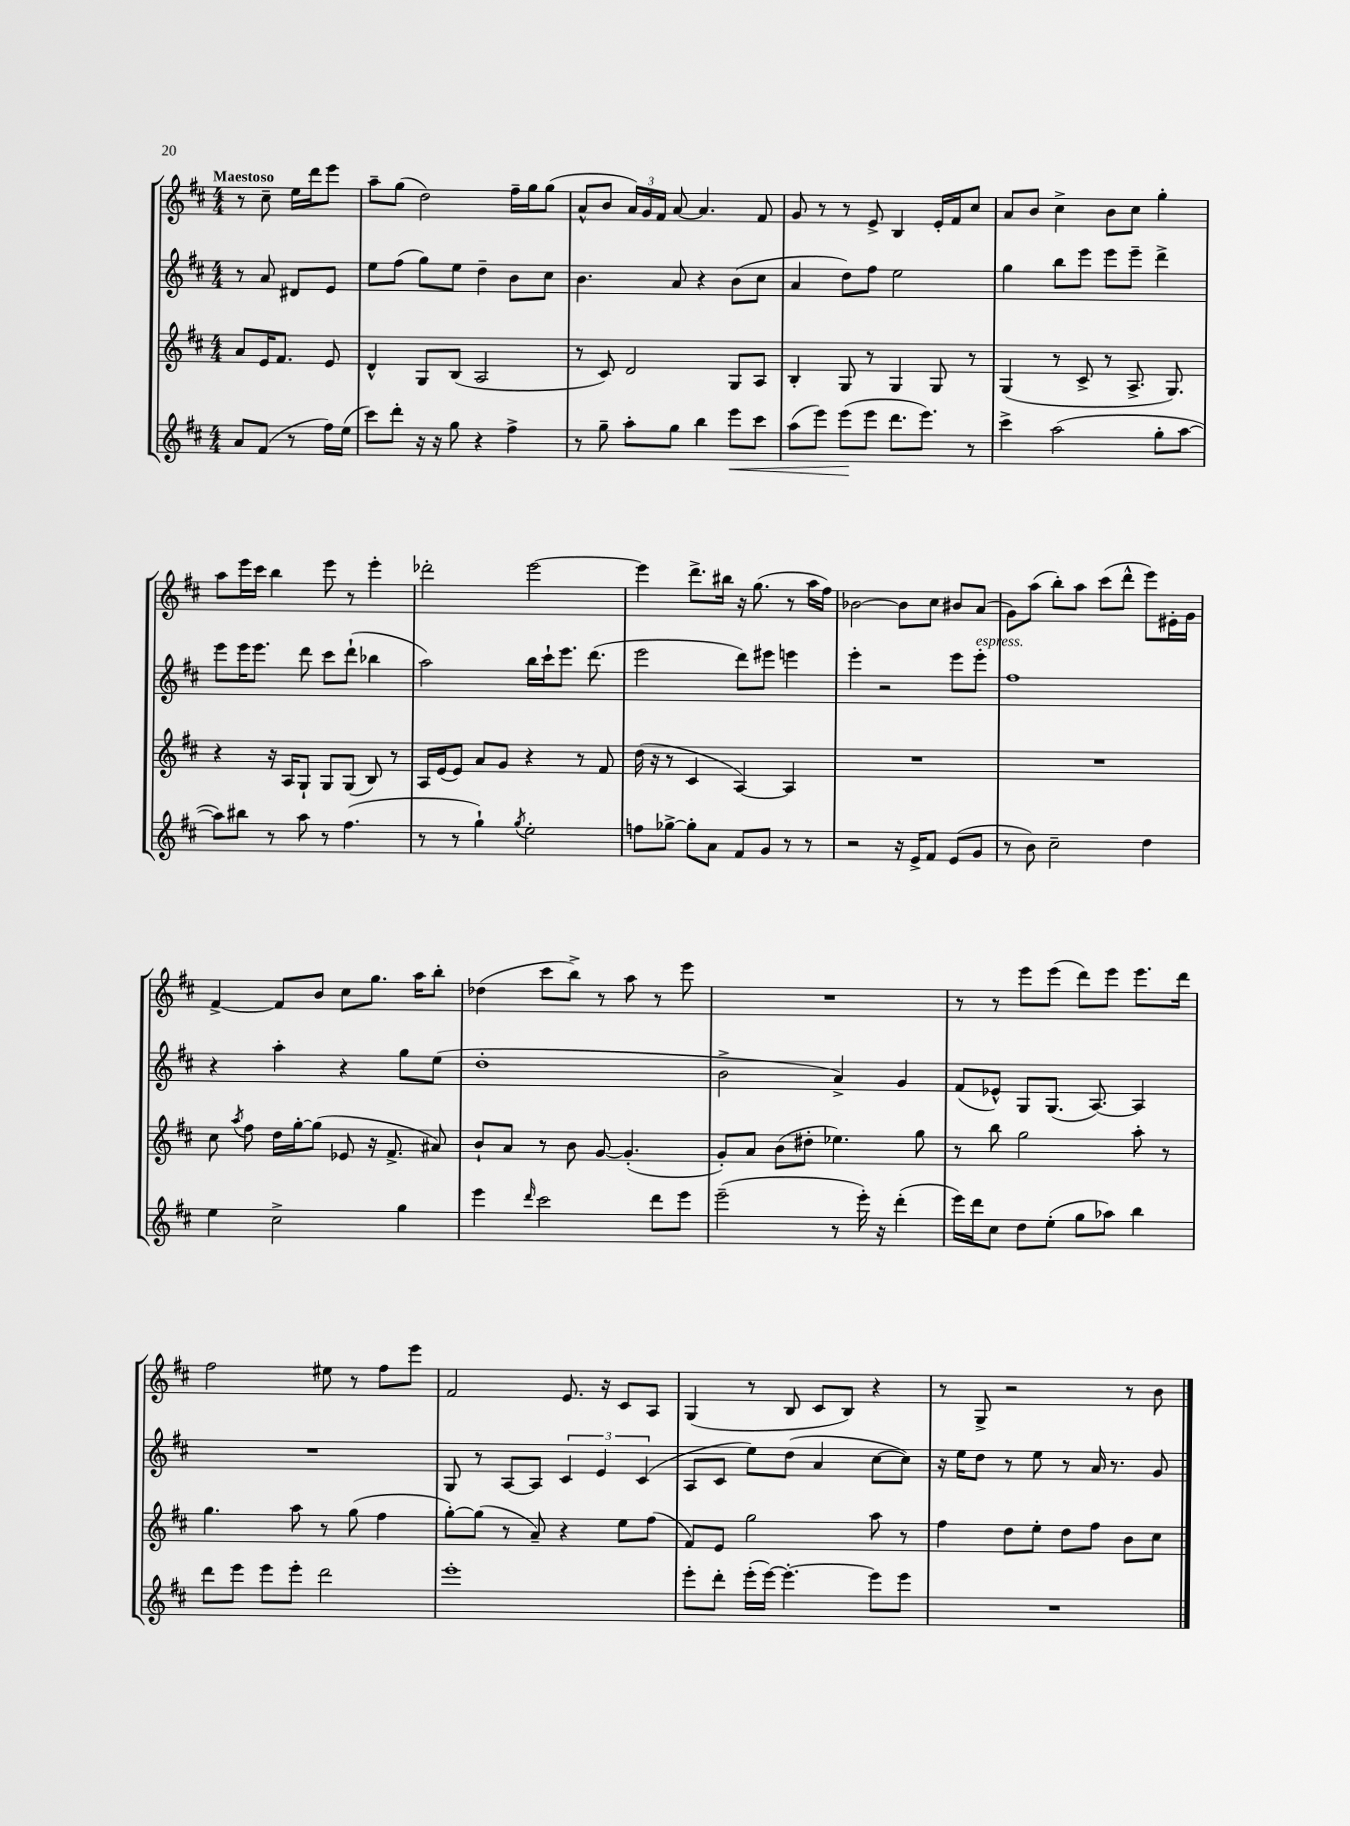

**kern	**dynam	**kern	**kern	**kern
*part4	*part4	*part3	*part2	*part1
*staff4	*staff4	*staff3	*staff2	*staff1
*clefG2	*	*clefG2	*clefG2	*clefG2
*k[f#c#]	*	*k[f#c#]	*k[f#c#]	*k[f#c#]
*M4/4	*	*M4/4	*M4/4	*M4/4
=	=	=	=	=
!	!	!	!	!LO:TX:a:B:t=Maestoso
8a/L	.	8a/L	8r	8r
(8f#/J	.	16e/K	8a/	8cc#~\
.	.	8.f#/J	.	.
8r	.	.	8d#X/L	16ee\LL
.	.	.	.	16ddd\J
16ff#\LL)	.	8e/	8e/J	8eee\J
(16ee\JJ	.	.	.	.
=1	=1	=1	=1	=1
8ccc#\L)	.	4d^^/	8ee\L	8aa~\L
8ddd'\J	.	.	(8ff#\J	(8gg\J
16r	.	8G/L	8gg\L)	2dd\)
16r	.	.	.	.
8gg\	.	(8B/J	8ee\J	.
4r	.	2A/	4dd~\	.
4ff#^\	.	.	8b\L	16ff#~\LL
.	.	.	.	16gg\J
.	.	.	8cc#\J	(8gg\J
=2	=2	=2	=2	=2
8r	.	8r	4.b\	8a^^/L
8gg~\	.	8c#/)	.	8b/J
8aa'\L	.	2d/	.	24a/LL)
.	.	.	.	24g/
.	.	.	.	24f#/JJ
8gg\J	.	.	8a/	[8a/
4bb\	.	.	4r	4.a/]
!	!LO:HP:b	!	!	!
8eee\L	<	8G/L	(8b\L	.
8ccc#\J	.	8A/J	8cc#\J	8f#/
=3	=3	=3	=3	=3
(8aa\L	.	4B'/	4a/	8g/
8eee\J)	.	.	.	8r
(8eee\L	.	8G/	8dd\L)	8r
8eee\J	[	8r	8ff#\J	8e^/
8.ddd\L	.	4G/	2ee\	4B/
8.eee\J)	.	.	.	.
.	.	8G/	.	16e'/LL
.	.	.	.	16f#/J
8r	.	8r	.	8cc#/J
=4	=4	=4	=4	=4
4ccc#^\	.	(4G/	4gg\	8a/L
.	.	.	.	8b/J
(2aa\	.	8r	8bb\L	4cc#^\
.	.	8c#^/	8eee\J	.
.	.	8r	8eee\L	8b\L
.	.	8.A^/	8eee~\J	8cc#\J
8gg'\L	.	.	4ddd^\	4gg'\
.	.	8.G/)	.	.
[8aa\J	.	.	.	.
!!LO:LB:g=z
=5	=5	=5	=5	=5
8aa\L])	.	4r	8eee\L	8aa\L
8bb#X\J	.	.	16eee\K	16eee\L
.	.	.	8.eee\J	16ccc#\JJ
8r	.	16r	.	4bb\
.	.	16A/KL	.	.
8aa\	.	8G`/J	8ddd\	.
8r	.	8G/L	8ccc#\L	8eee\
(4.ff#\	.	(8G/J	(8ddd`\J	8r
.	.	8B/)	4bb-X\	4eee'\
.	.	8r	.	.
=6	=6	=6	=6	=6
8r	.	16A/LL	2aa\)	2ddd-X'\
.	.	(16e/J	.	.
8r	.	8e/J)	.	.
4gg`\)	.	8a/L	.	.
.	.	8g/J	.	.
8qgg/	.	.	.	.
2ee'\	.	4r	16bb\LL	[2eee\
.	.	.	16ccc#`\J	.
.	.	.	8.eee\J	.
.	.	8r	.	.
.	.	.	(8.ddd\	.
.	.	8f#/	.	.
=7	=7	=7	=7	=7
8ffn\L	.	(16dd\	2eee\	4eee\]
.	.	16r	.	.
[8gg-X^\J	.	8r	.	.
8gg-'\L]	.	4c#/	.	8.ddd^\L
8a\J	.	.	.	.
.	.	.	.	16bb#X\Jk
8f#/L	.	[4A/)	8ddd\L)	16r
.	.	.	.	(8.gg\
8g/J	.	.	8eee#X\J	.
8r	.	4A/]	4eeen\	8r
8r	.	.	.	16aa\LL
.	.	.	.	16ff#\JJ)
=8	=8	=8	=8	=8
2r	.	1r	4eee'\	[2b-X\
.	.	.	2r	.
16r	.	.	.	8b-\L]
16e^/KL	.	.	.	.
8f#/J	.	.	.	8cc#\J
(8e/L	.	.	8eee\L	8b#X/L
!	!	!	!LO:TX:a:i:t=espress.	!
8g/J	.	.	8eee'\J	(8a/J
=9	=9	=9	=9	=9
8r	.	1r	1ff#	8g\L)
8b\)	.	.	.	(8aa\J
2cc#~\	.	.	.	8bb'\L)
.	.	.	.	8aa\J
.	.	.	.	(8ccc#\L
.	.	.	.	8ddd^^\J
4dd\	.	.	.	8eee\L)
.	.	.	.	16e#X'\L
.	.	.	.	16g\JJ
!!LO:LB:g=z
=10	=10	=10	=10	=10
4ee\	.	8cc#\	4r	[4f#^/
.	.	8qaa/	.	.
.	.	8ff#\	.	.
2cc#^\	.	16dd\LL	4aa'\	8f#/L]
.	.	[16gg'\J	.	.
.	.	(8gg\J]	.	8b/J
.	.	8e-X/	4r	8cc#\L
.	.	16r	.	8.gg\J
.	.	8.f#^/	.	.
4gg\	.	.	8gg\L	.
.	.	.	.	16aa\KL
.	.	8a#X/)	(8ee\J	8bb'\J
=11	=11	=11	=11	=11
4eee\	.	8b`/L	1dd'	(4dd-X\
.	.	8a/J	.	.
16qqddd/	.	.	.	.
2ccc#\	.	8r	.	8ccc#\L
.	.	8b\	.	8bb^\J)
.	.	[8g/	.	8r
.	.	(4.g'/]	.	8aa\
8ddd\L	.	.	.	8r
8eee\J	.	.	.	8eee\
=12	=12	=12	=12	=12
(2eee~\	.	8g'/L)	2b^\	1r
.	.	8a/J	.	.
.	.	(8b\L	.	.
.	.	8dd#X'\J	.	.
8r	.	4.ee-X\)	4a^/)	.
16eee'\)	.	.	.	.
16r	.	.	.	.
(4ddd'\	.	.	4g/	.
.	.	8gg\	.	.
=13	=13	=13	=13	=13
16eee\LL)	.	8r	(8f#/L	8r
16ddd\J	.	.	.	.
8cc#\J	.	8bb\	8e-X^^/J)	8r
8dd\L	.	2gg\	8G/L	8eee\L
(8ee'\J	.	.	(8.G/J	(8eee\J
8gg\L	.	.	.	8ddd\L)
.	.	.	[8.A/)	.
8aa-X\J)	.	.	.	8eee\J
4bb\	.	8aa'\	4A/]	8.eee\L
.	.	8r	.	.
.	.	.	.	16ddd\Jk
!!LO:LB:g=z
=14	=14	=14	=14	=14
8ddd\L	.	4.gg\	1r	2ff#\
8eee\J	.	.	.	.
8eee\L	.	.	.	.
8eee'\J	.	8aa\	.	.
2ddd\	.	8r	.	8ee#X\
.	.	(8gg\	.	8r
.	.	4ff#\	.	8ff#\L
.	.	.	.	8eee\J
=15	=15	=15	=15	=15
1eee'	.	[8gg'\L)	8G/	2f#/
.	.	(8gg\J]	8r	.
.	.	8r	[8A/L	.
.	.	8a~/)	8A/J]	.
.	.	4r	6c#/	8.e/
.	.	.	6e/	.
.	.	.	.	16r
.	.	8ee\L	.	8c#/L
.	.	.	(6c#/	.
.	.	(8ff#\J	.	8A/J
=16	=16	=16	=16	=16
8eee'\L	.	8f#/L)	8A/L	(4G/
8ddd'\J	.	8e/J	8c#/J	.
(16eee'\LL	.	2gg\	8ee\L)	8r
[16eee\JJ)	.	.	.	.
4.eee'\_	.	.	(8dd\J	8B/
.	.	.	4a/	8c#/L
.	.	.	.	8B/J)
8eee\L]	.	8aa\	[8cc#\L	4r
8eee\J	.	8r	8cc#\J])	.
=17	=17	=17	=17	=17
1r	.	4ff#\	16r	8r
.	.	.	16ee\KL	.
.	.	.	8dd\J	8G^/
.	.	8dd\L	8r	2r
.	.	8ee'\J	8ee\	.
.	.	8dd\L	8r	.
.	.	8ff#\J	16a/	.
.	.	.	8.r	.
.	.	8b\L	.	8r
.	.	8cc#\J	8g/	8b\
==	==	==	==	==
*-	*-	*-	*-	*-
